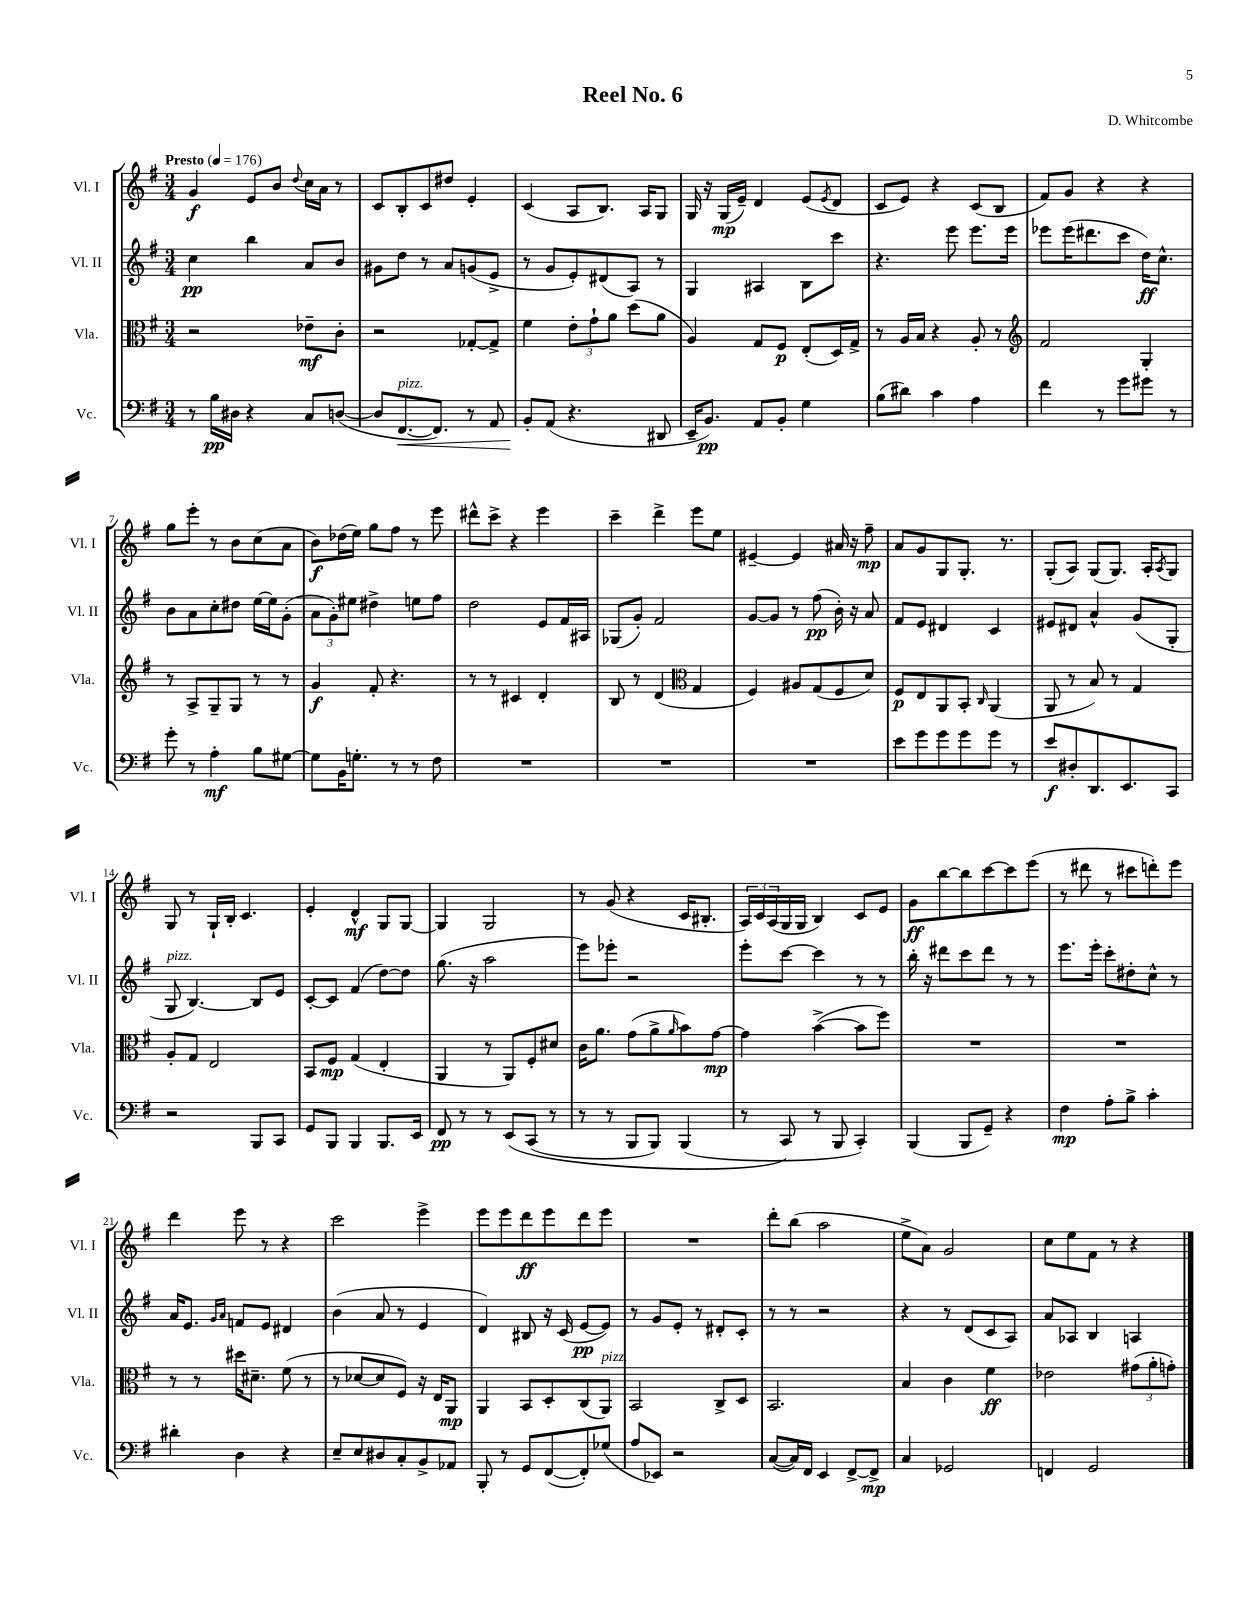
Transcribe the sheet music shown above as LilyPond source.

\header { title = "Reel No. 6" composer = "D. Whitcombe" }
<<
\new StaffGroup <<
\new Staff = "s0" \with { instrumentName = "Vl. I" shortInstrumentName = "Vl. I" } {
    \clef treble \key g \major \numericTimeSignature \time 3/4 \tempo "Presto" 4 = 176
    g'4\f e'8 b'8 \appoggiatura { d''8 } c''16 a'16 r8 |
    c'8 b8-. c'8 dis''8 e'4-. |
    c'4( a8 b8.) a16 g8 |
    g16 r16 g16\mp( e'16--) d'4 e'8( \acciaccatura { e'8 } d'8 |
    c'8 e'8) r4 c'8( b8 |
    fis'8) g'8 r4 r4 |
    g''8 e'''8-. r8 b'8 c''8( a'8 |
    b'8\f) des''16( e''16) g''8 fis''8 r8 e'''8 |
    dis'''8-^ c'''8-> r4 e'''4 |
    c'''4-- d'''4-> e'''8 e''8 |
    eis'4~-- eis'4 ais'16 r16 fis''8--\mp |
    a'8 g'8 g8 g8.-. r8. |
    g8-.( a8) g8( g8.) a16-. \acciaccatura { a8 } g8 |
    g8 r8 g16-! b16-. c'4. |
    e'4-. d'4-^\mf g8 g8~ |
    g4 g2 |
    r8 g'8( r4 c'16 bis8.-. |
    \tuplet 3/2 { a16) c'16 a16( } g16 g16 b4) c'8 e'8 |
    g'8\ff b''8~ b''8 c'''8~ c'''8 e'''8( |
    r8 dis'''8 r8 cis'''8 d'''8-.) e'''8 |
    d'''4 e'''8 r8 r4 |
    c'''2 e'''4-> |
    e'''8 e'''8 d'''8\ff e'''8 d'''8 e'''8 |
    R2. |
    d'''8-. b''8( a''2 |
    e''8-> a'8) g'2 |
    c''8 e''8 fis'8 r8 r4 \bar "|." |
}
\new Staff = "s1" \with { instrumentName = "Vl. II" shortInstrumentName = "Vl. II" } {
    \clef treble \key g \major \numericTimeSignature \time 3/4
    c''4\pp b''4 a'8 b'8 |
    gis'8 d''8 r8 a'8 g'8( e'8-> |
    r8 g'8 e'8-.) dis'8( a8) r8 |
    g4 ais4 b8 c'''8 |
    r4. e'''8 e'''8. e'''16 |
    ees'''8 ees'''16( dis'''8. c'''8 d''16\ff) c''8.-^ |
    b'8 a'8 c''8-. dis''8 e''16~ e''16 g'8-.( |
    \tuplet 3/2 { a'8 g'8-.) eis''8 } dis''4-> e''8 fis''8 |
    d''2 e'8 fis'16 ais16 |
    ges8( g'8-.) fis'2 |
    g'8~ g'8 r8 fis''8\pp( b'16-.) r16 a'8 |
    fis'8 e'8 dis'4 c'4 |
    eis'8 dis'8 a'4-^ g'8( g8-. |
    g8^\markup { \italic "pizz." } b4.~) b8 e'8 |
    c'8~-. c'8 fis'4( d''8~) d''8 |
    g''8.( r16 a''2 |
    e'''8) ees'''8-. r2 |
    e'''8-. c'''8~ c'''4 r8 r8 |
    b''16-. r16 dis'''8 c'''8 dis'''8 r8 r8 |
    e'''8. e'''16-. c'''8-. dis''8-. c''8-^ r8 |
    a'16 e'8. \grace { g'16 a'16 } f'8 e'8 dis'4 |
    b'4( a'8 r8 e'4 |
    d'4) bis8 r16 c'16( e'8~\pp e'8) |
    r8 g'8 e'8-. r8 dis'8-. c'8-. |
    r8 r8 r2 |
    r4 r8 d'8( c'8 a8) |
    a'8 aes8 b4 a4 \bar "|." |
}
\new Staff = "s2" \with { instrumentName = "Vla." shortInstrumentName = "Vla." } {
    \clef alto \key g \major \numericTimeSignature \time 3/4
    r2 ees'8--\mf c'8-. |
    r2 ges8~-. ges8-> |
    fis'4 \tuplet 3/2 { e'8-. g'8-! a'8 } d''8( a'8 |
    a4) g8 fis8\p e8-.( d16) g16-> |
    r8 a16 b16 r4 a8-. r8 |
    \clef treble fis'2 g4-. |
    r8 a8-> g8-- g8 r8 r8 |
    g'4\f fis'8-. r4. |
    r8 r8 cis'4 d'4-. |
    b8 r8 d'4( \clef alto g4 |
    fis4) ais8 g8( fis8 d'8) |
    fis8\p e8 a,8 b,8-. \grace { c16 } a,4( |
    a,8 r8 b8) r8 g4 |
    a8-. g8 e2 |
    b,8 fis8\mp g4( e4-. |
    a,4 r8 a,8) fis8-. dis'8 |
    c'16 a'8. g'8( a'8-> \grace { a'16 } b'8) g'8~\mp |
    g'4 b'4~->( b'8 fis''8) |
    R2. |
    R2. |
    r8 r8 dis''16 dis'8.-- fis'8( r8 |
    r8 des'8~ des'8 fis8) r16 e16 a,8\mp |
    a,4 b,8 d8-. c8( a,8^\markup { \italic "pizz." }) |
    b,2 c8-> d8 |
    b,2. |
    b4 c'4 fis'4\ff |
    ees'2 \tuplet 3/2 { gis'8( a'8-. g'8-.) } \bar "|." |
}
\new Staff = "s3" \with { instrumentName = "Vc." shortInstrumentName = "Vc." } {
    \clef bass \key g \major \numericTimeSignature \time 3/4
    r8 b16\pp dis16 r4 c8 d8~( |
    d8 fis,8.~\<^\markup { \italic "pizz." } fis,8.) r8 a,8 |
    b,8-.\! a,8( r4. dis,8 |
    e,16-- b,8.\pp) a,8 b,8-. g4 |
    b8( dis'8) c'4 a4 |
    fis'4 r8 g'8 gis'8 r8 |
    g'8-. r8 a4-.\mf b8 gis8~ |
    gis8 b,16 g8.-. r8 r8 fis8 |
    R2. |
    R2. |
    R2. |
    e'8 g'8 g'8 g'8 g'8 r8 |
    e'8\f dis8-. d,8. e,8. c,8 |
    r2 b,,8 c,8 |
    g,8 b,,8 b,,4 b,,8. e,16 |
    fis,8\pp r8 r8 e,8\( c,8( r8 |
    r8 r8 b,,8 b,,8) b,,4( |
    r8 c,8\) r8 b,,8 c,4-.) |
    b,,4( b,,8 g,8--) r4 |
    fis4\mp a8-. b8-> c'4-. |
    dis'4-. d4 r4 |
    e8-- e8 dis8 c8-. b,8-> aes,8 |
    b,,8-. r8 g,8 fis,8~( fis,8-.) ges8( |
    a8 ees,8) r2 |
    c8~( c16) fis,16 e,4 fis,8~-> fis,8->\mp |
    c4 ges,2 |
    f,4 g,2 \bar "|." |
}
>>
>>
